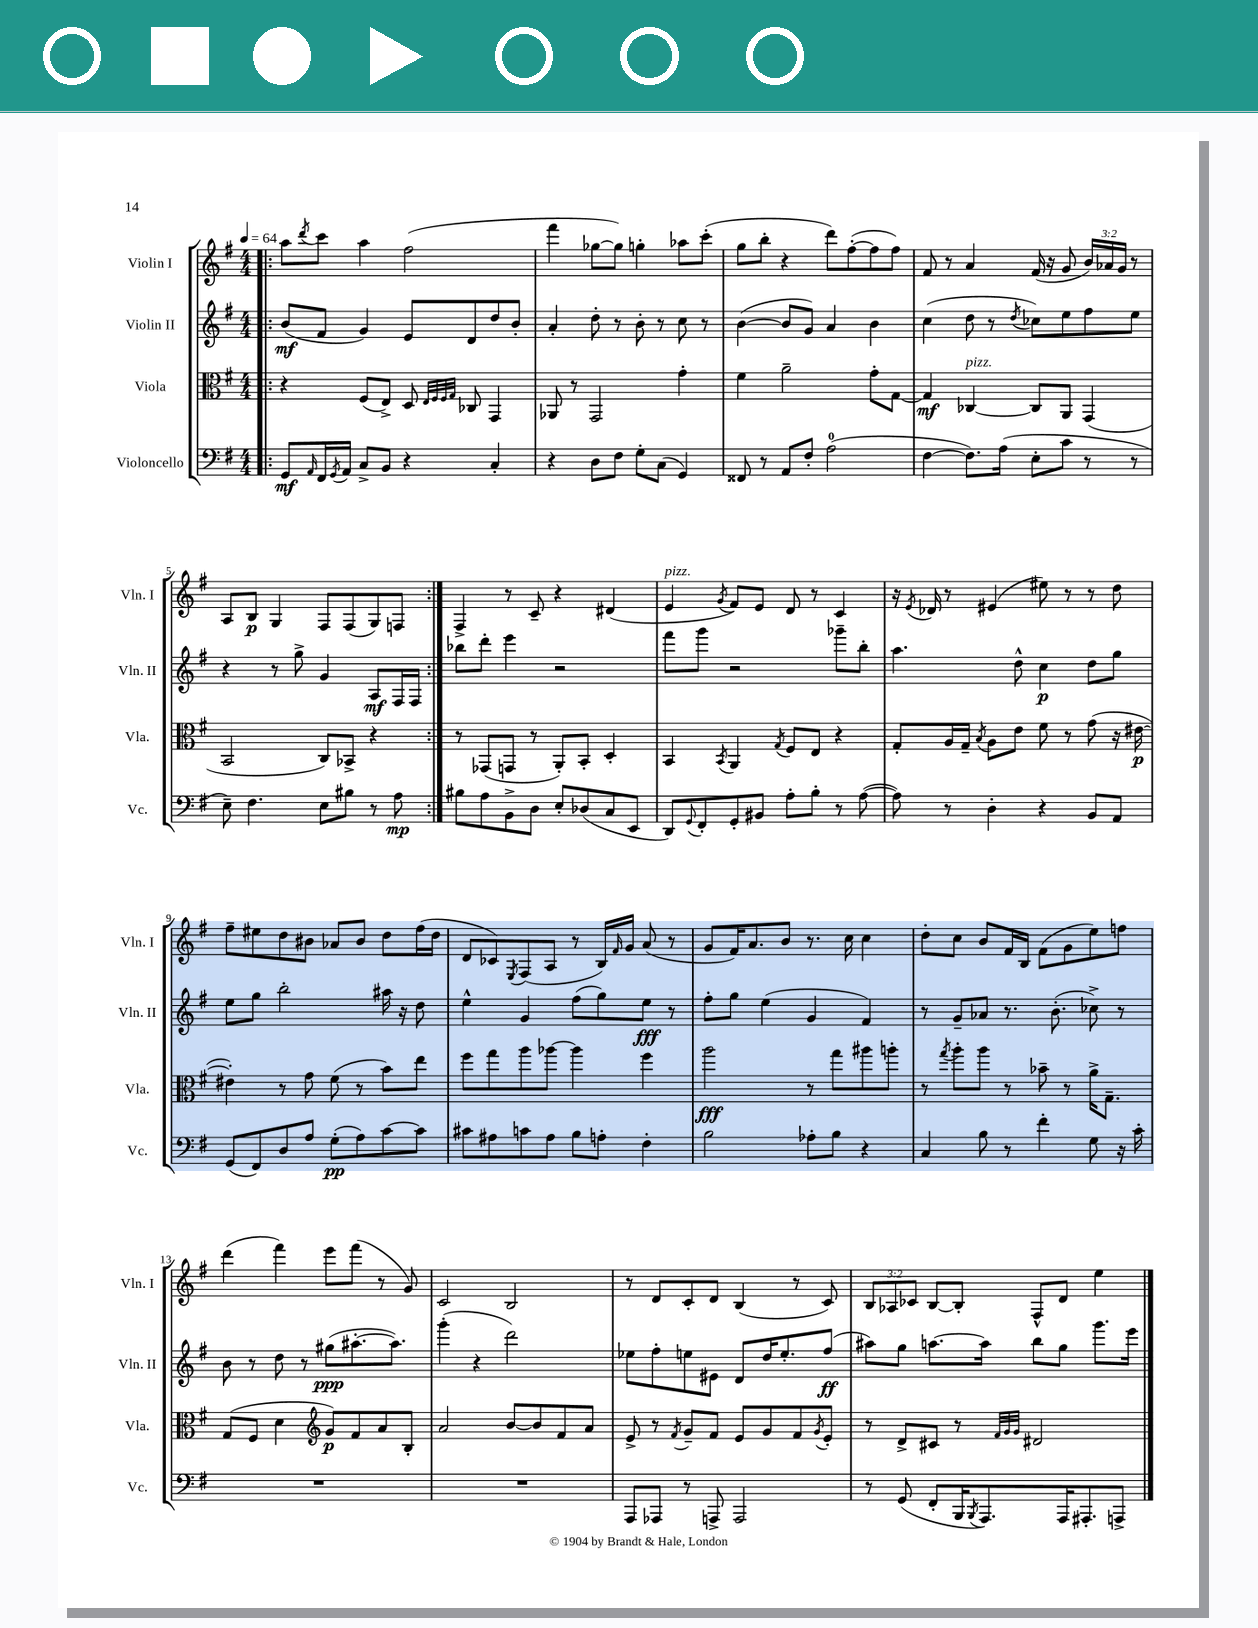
<<
\new StaffGroup <<
\new Staff = "s0" \with { instrumentName = "Violin I" shortInstrumentName = "Vln. I" } {
    \clef treble \key g \major \numericTimeSignature \time 4/4 \override Staff.TupletNumber.text = #tuplet-number::calc-fraction-text \tempo 4 = 64
    \repeat volta 2 { \bar ".|:" a''8 \acciaccatura { d'''8 } c'''8 a''4 fis''2( |
    fis'''4 ges''8~ ges''8) g''4-. aes''8 c'''8-.( |
    g''8 b''8-. r4 d'''8) fis''8~-.( fis''8 fis''8) |
    fis'8 r8 a'4 fis'16( r16 g'8 \tuplet 3/2 { b'16) aes'16 g'16 } r8 |
    a8 b8\p g4 fis8 fis8( g8) f8 | }
    fis4-> r8 c'8-- r4 dis'4( |
    e'4^\markup { \italic "pizz." } \acciaccatura { g'8 } fis'8) e'8 d'8 r8 c'4 |
    r16 \acciaccatura { e'8 } des'16 r8 eis'4( eis''8) r8 r8 d''8 |
    fis''8-- eis''8 d''8 bis'8 aes'8 bis'8 d''8 fis''16( d''16 |
    d'8 ces'8) \acciaccatura { e8 } fis8( a8 r8 b16) \grace { fis'16 } g'16 a'8( r8 |
    g'8 fis'16) a'8. b'8 r8. c''16 c''4 |
    d''8-. c''8 b'8 fis'16 b16 fis'8( g'8 e''8) f''8 |
    d'''4( fis'''4) e'''8 fis'''8( r8 g'8) |
    c'2 b2 |
    r8 d'8 c'8-. d'8 b4( r8 c'8) |
    \tuplet 3/2 { b8 aes8 ces'8 } b8~ b8-. fis8-^ d'8 e''4 \bar "|." |
}
\new Staff = "s1" \with { instrumentName = "Violin II" shortInstrumentName = "Vln. II" } {
    \clef treble \key g \major \numericTimeSignature \time 4/4
    \repeat volta 2 { \bar ".|:" b'8\mf( fis'8 g'4) e'8 d'8 d''8 b'8-. |
    a'4-. d''8-. r8 b'8-. r8 c''8 r8 |
    b'4~( b'8 g'8) a'4 b'4 |
    c''4( d''8 r8 \acciaccatura { d''8 } ces''8) e''8 fis''8 e''8 |
    r4 r8 g''8-> g'4 a8\mf fis16 fis16 | }
    bes''8 d'''8-. e'''4 r2 |
    fis'''8 g'''8 r2 ges'''8-- b''8-. |
    a''4. d''8-^ c''4\p d''8 g''8 |
    e''8 g''8 b''2-. ais''16 r16 d''8 |
    e''4-^ g'4 fis''8( g''8) e''8\fff r8 |
    fis''8-. g''8 e''4( g'4 fis'4) |
    r8 g'8-- aes'8 r8. b'8.-.( ces''8->) r8 |
    b'8 r8 d''8 r8 gis''8\ppp( ais''8.~-. ais''8.) |
    g'''4-.( r4 d'''2) |
    ees''8 fis''8-. e''8 eis'8 d'8 d''16 e''8.-. fis''8\ff( |
    ais''8) g''8 a''8.~ a''16 b''8 g''8 g'''8. e'''16 \bar "|." |
}
\new Staff = "s2" \with { instrumentName = "Viola" shortInstrumentName = "Vla." } {
    \clef alto \key g \major \numericTimeSignature \time 4/4
    \repeat volta 2 { \bar ".|:" r4 fis8( e8->) d8 \grace { e32 fis32 fis32 g32 } ces8 g,4 |
    aes,8 r8 g,2 g'4-. |
    fis'4 a'2-- g'8-. g8~ |
    g4\mf ces4~^\markup { \italic "pizz." } ces8 a,8 g,4( |
    b,2 c8) bes,8-> r4 | }
    r8 ges,8( g,8 r8 a,8-.) b,8-. d4-. |
    b,4 \acciaccatura { b,8 } a,4 \acciaccatura { g8 } fis8 e8 r4 |
    g8-. a16 g16-- \acciaccatura { b8 } a8 e'8 fis'8 r8 g'8( r16 eis'16~\p |
    eis'4-.) r8 g'8 fis'8( r8 b'8) e''8 |
    fis''8 g''8 a''8 aes''8~ aes''4 fis''4 |
    a''2\fff r8 g''8 ais''8 a''8-. |
    r8 \acciaccatura { g''8 } a''8-. a''8 r8 bes'8-- r8 a'16-> g8.-- |
    g8( fis8 d'4 \clef treble g'8\p) fis'8 a'8 b8-. |
    a'2 b'8~ b'8 fis'8 a'8 |
    e'8-> r8 \acciaccatura { fis'8 } g'8-- fis'8 e'8 g'8 fis'8 \acciaccatura { g'8 } e'8-. |
    r8 d'8-> cis'8 r8 \grace { fis'32 g'32 g'32 } dis'2 \bar "|." |
}
\new Staff = "s3" \with { instrumentName = "Violoncello" shortInstrumentName = "Vc." } {
    \clef bass \key g \major \numericTimeSignature \time 4/4
    \repeat volta 2 { \bar ".|:" g,8\mf \grace { a,16 } fis,16 \acciaccatura { g,8 } a,16 c8-> b,8 r4 c4-. |
    r4 d8 fis8 g8-. c8( g,4) |
    fisis,8 r8 a,8 fis8-. a2-0( |
    fis4~ fis8.) a16( e8-. c'8 r8 r8 |
    e8--) fis4. e8 bis8 r8 a8\mp | }
    bis8 a8 b,8-> d8 e8-. des8( c8 e,8 |
    d,8) \appoggiatura { g,8 } fis,8-. g,8-. bis,8 a8-. b8-. r8 a8~( |
    a8) r8 d4-. r4 b,8 a,8 |
    g,8( fis,8) d8 a8 g8-.\pp( a8) c'8~ c'8 |
    cis'8 ais8 c'8 ais8 b8 a8-. fis4-. |
    b2 aes8-. b8 r4 |
    c4 b8 r8 fis'4-. g8 r16 c'16-. |
    R1 |
    R1 |
    a,,8 aes,,8 r8 a,,8-> a,,2 |
    r8 g,8( fis,8-. b,,16 \acciaccatura { b,,8 } a,,8.) a,,16 ais,,8.-. a,,8-> \bar "|." |
}
>>
>>
